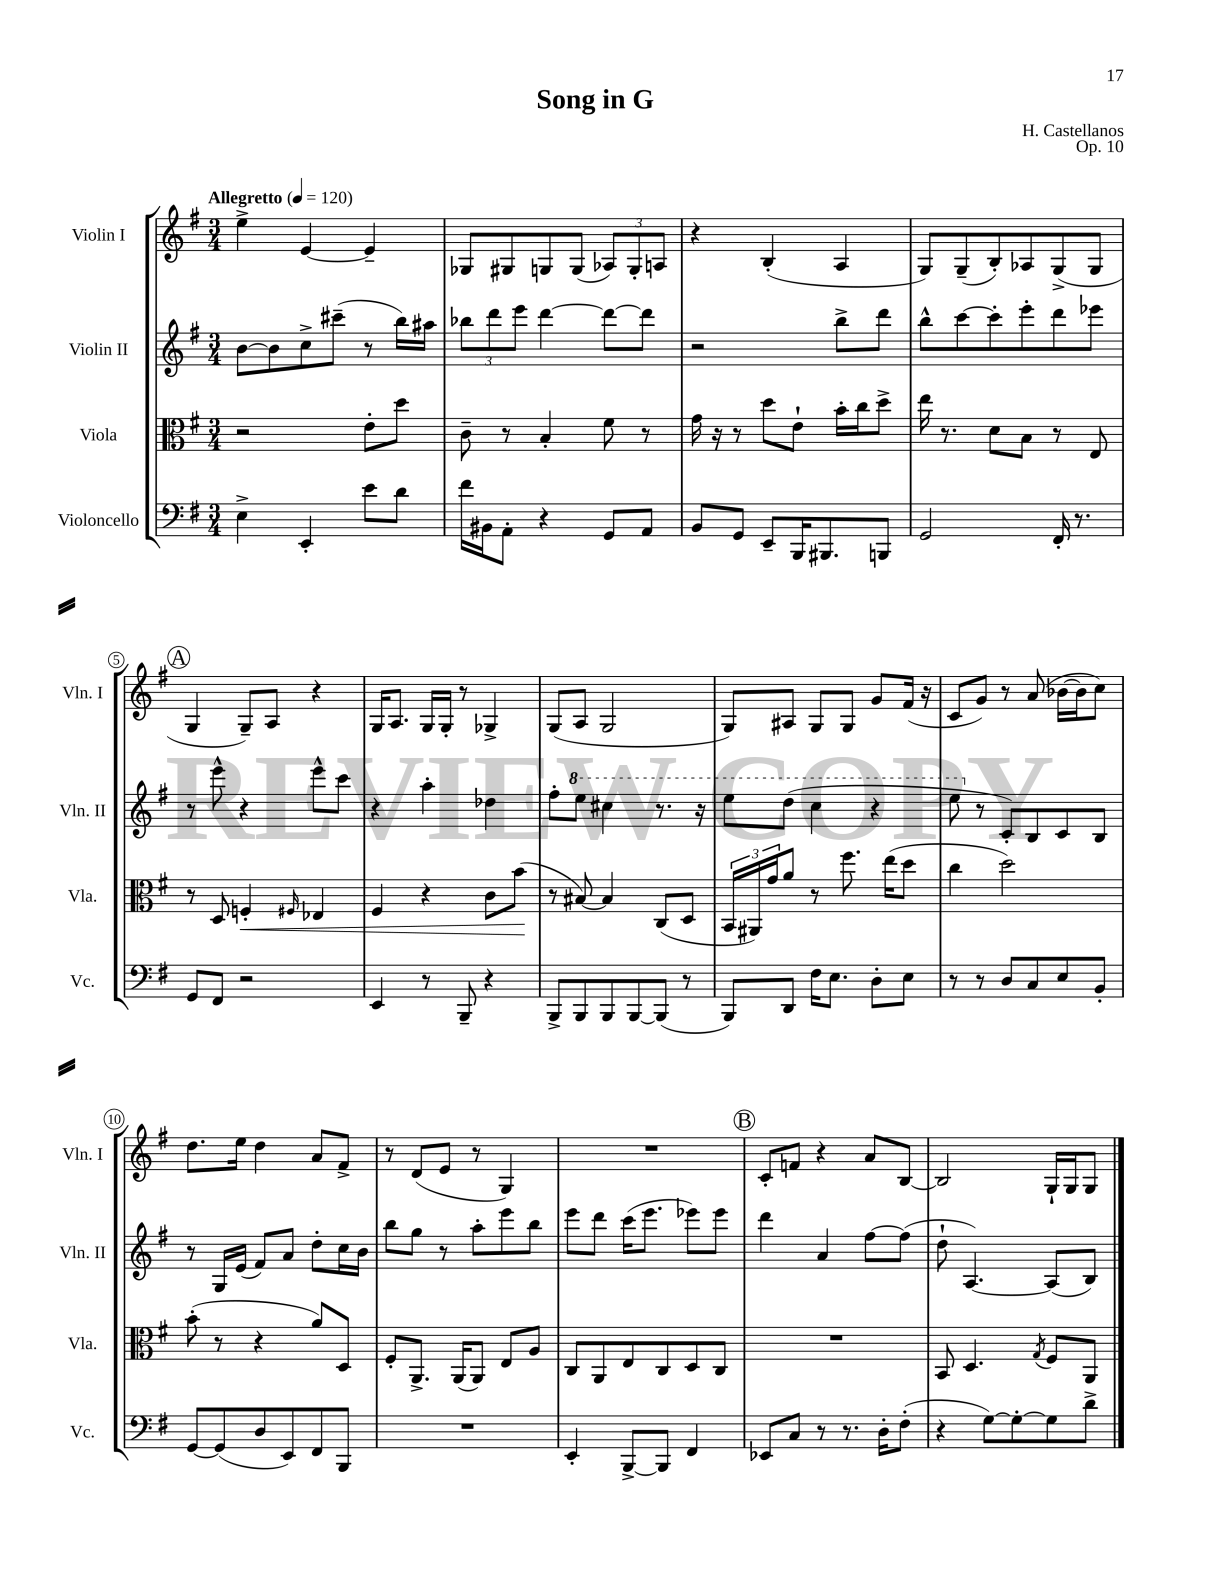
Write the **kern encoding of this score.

**kern	**kern	**kern	**kern
*staff4	*staff3	*staff2	*staff1
*clefF4	*clefC3	*clefG2	*clefG2
*k[f#]	*k[f#]	*k[f#]	*k[f#]
*M3/4	*M3/4	*M3/4	*M3/4
*MM120	*MM120	*MM120	*MM120
4E^	2r	[8b	4ee^
.	.	8b]	.
4EE'	.	8cc^	[4e
.	.	(8ccc#~	.
8e	8e'	8r	4e~]
8d	8dd	16bb)	.
.	.	16aa#	.
=	=	=	=
16f#	8c~	12bb-	8G-
16BB#	.	.	.
.	.	12ddd	.
8AA'	8r	.	8G#
.	.	12eee	.
4r	4B'	[4ddd	8G
.	.	.	(8G
8GG	8f#	8ddd_	12A-)
.	.	.	12G'
8AA	8r	8ddd]	.
.	.	.	12A
=	=	=	=
8BB	16g	2r	4r
.	16r	.	.
8GG	8r	.	.
8EE~	8dd	.	(4B'
16BBB	8e`	.	.
8.BBB#	.	.	.
.	16b'	8bb^	4A
.	16cc	.	.
8BBB	8dd^	8ddd	.
=	=	=	=
2GG	16ee	8bb^^	8G)
.	8.r	.	.
.	.	[8ccc	(8G~
.	8d	8ccc']	8B')
.	8B	8eee'	8A-
16FF#'	8r	8ddd	(8G^
8.r	.	.	.
.	8E	8eee-	8G
=	=	=	=
8GG	8r	8r	4G
8FF#	8D	8eee^^	.
2r	4F'	4r	8G~)
.	.	.	8A
.	16qqF#	.	.
.	4E-	8eee^^	4r
.	.	8ccc	.
=	=	=	=
4EE	4F#	4r	16G
.	.	.	8.A
8r	4r	4aa'	16G
.	.	.	16G'
8BBB~	.	.	8r
4r	8c	4dd-	4G-^
.	(8b	.	.
=	=	=	=
8BBB^	8r	8ff#'	(8G
8BBB	[8B#)	8eee	8A
8BBB	4B#]	4ccc#	2G
[8BBB	.	.	.
(8BBB]	(8C	8.r	.
8r	8D	.	.
.	.	16r	.
=	=	=	=
8BBB)	24BB	8eee	8G)
.	24AA#)	.	.
.	24g	.	.
8DD	8a	(8ddd	8A#
16F#	8r	4ccc	8G
8.E	.	.	.
.	8.ff#	.	8G
8D'	.	4r	8g
.	(16ee	.	.
8E	8dd	.	(16f#
.	.	.	16r
=	=	=	=
8r	4cc	8eee	8c
8r	.	8r	8g)
8D	2dd)	8c')	8r
8C	.	8B	(8a
8E	.	8c	[16b-
.	.	.	16b-]
8BB'	.	8B	8cc)
=	=	=	=
[8GG	(8b'	8r	8.dd
(8GG]	8r	16G	.
.	.	(16e	16ee
8D	4r	8f#)	4dd
8EE)	.	8a	.
8FF#	8a)	8dd'	8a
8BBB	8D	16cc	8f#^
.	.	16b	.
=	=	=	=
2.r	8F#'	8bb	8r
.	8.AA^	8gg	(8d
.	.	8r	8e
.	(16AA	.	.
.	8AA)	8aa'	8r
.	8E	8eee	4G)
.	8A	8bb	.
=	=	=	=
4EE'	8C	8eee	2.r
.	8AA	8ddd	.
[8BBB^	8E	(16ccc	.
.	.	8.eee	.
8BBB]	8C	.	.
4FF#	8D	8eee-)	.
.	8C	8eee-	.
=	=	=	=
8EE-	2.r	4ddd	8c'
8C	.	.	8f
8r	.	4a	4r
8.r	.	.	.
.	.	[8ff#	8a
16D'	.	.	.
(8F#'	.	(8ff#]	[8B
=	=	=	=
4r	8BB	8dd`	2B]
.	4.D	[4.A)	.
[8G)	.	.	.
8G'_	.	.	.
.	8qG	.	.
8G]	8F#	(8A]	16G`
.	.	.	16G
8d^	8AA	8B)	8G
==	==	==	==
*-	*-	*-	*-
